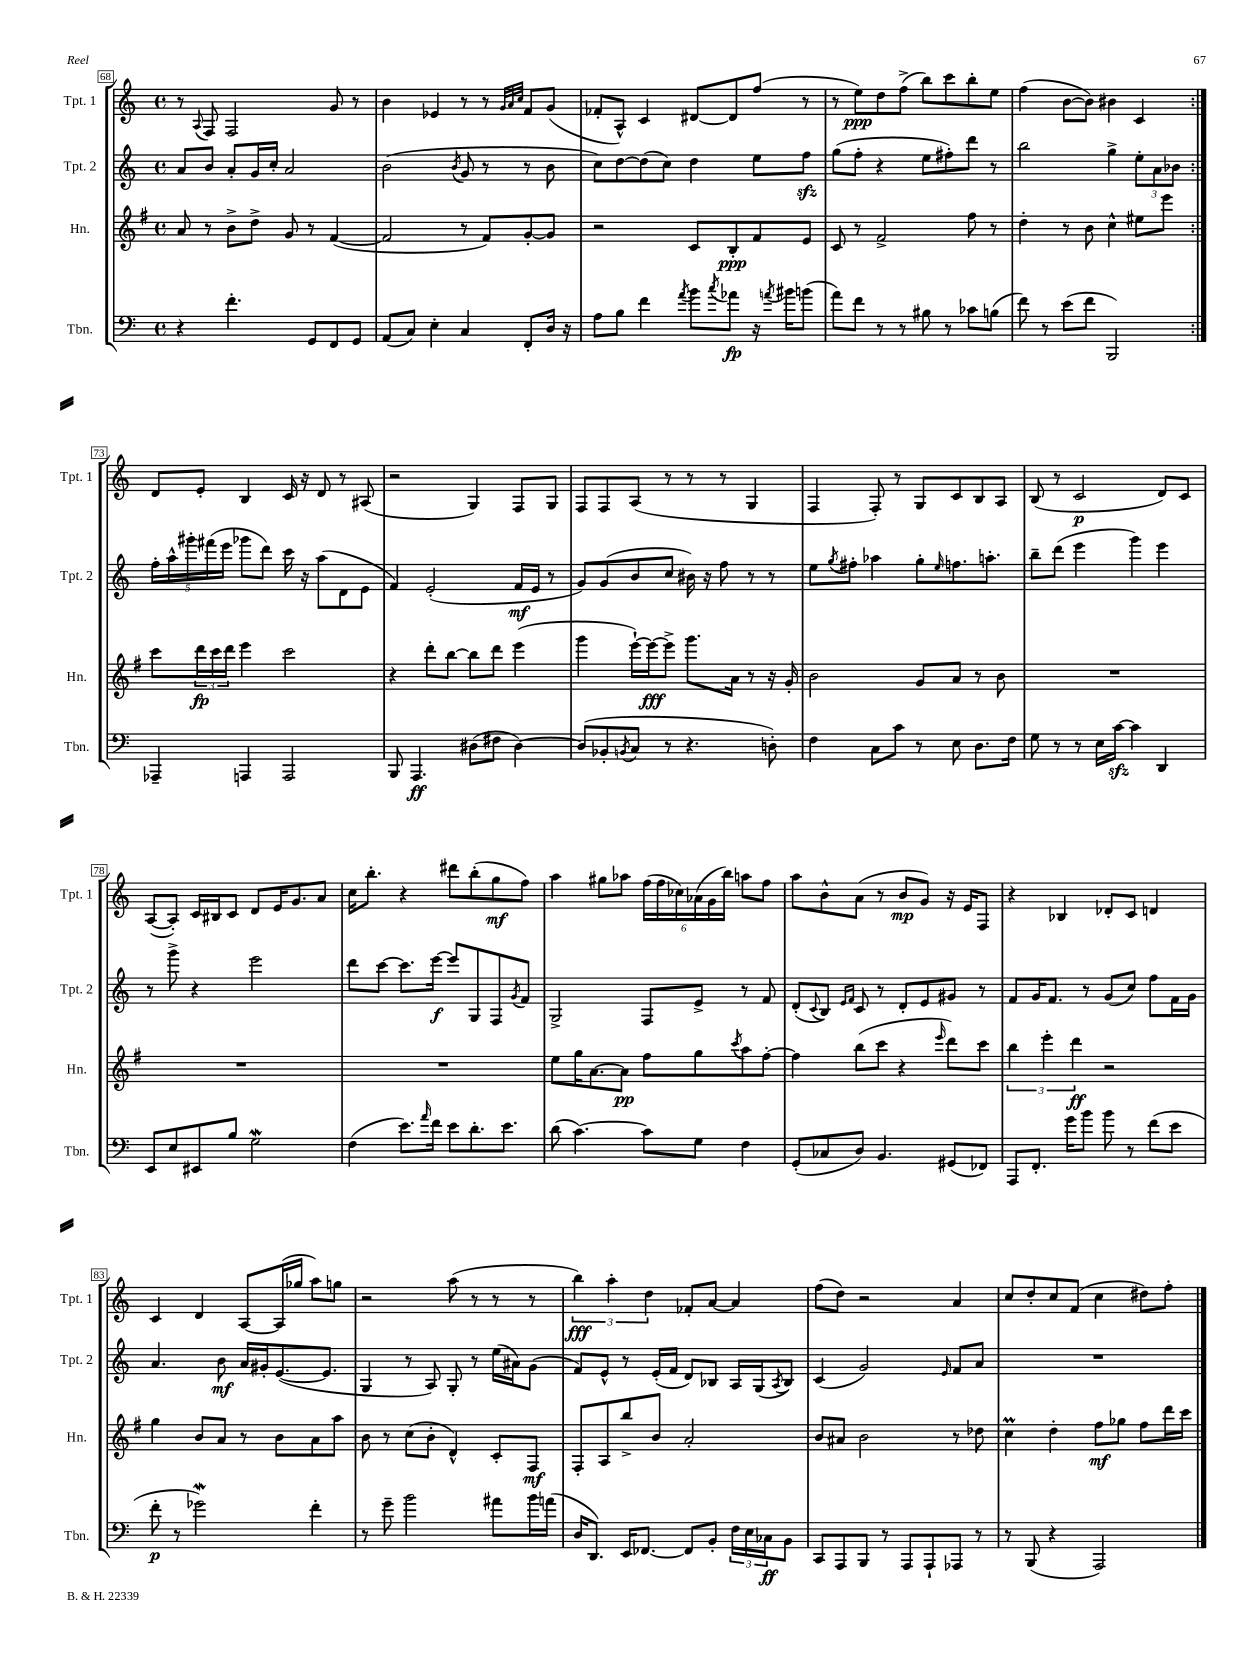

**kern	**dynam	**kern	**dynam	**kern	**dynam	**kern	**dynam
*part4	*part4	*part3	*part3	*part2	*part2	*part1	*part1
*staff4	*staff4	*staff3	*staff3	*staff2	*staff2	*staff1	*staff1
*I"Tbn.	*	*I"Hn.	*	*I"Tpt. 2	*	*I"Tpt. 1	*
*I'Tbn.	*	*I'Hn.	*	*I'Tpt. 2	*	*I'Tpt. 1	*
*clefF4	*	*clefG2	*	*clefG2	*	*clefG2	*
*k[]	*	*k[f#]	*	*k[]	*	*k[]	*
*M4/4	*	*M4/4	*	*M4/4	*	*M4/4	*
*met(c)	*	*met(c)	*	*met(c)	*	*met(c)	*
=68	=68	=68	=68	=68	=68	=68	=68
4r	.	8a/	.	8a/L	.	8r	.
.	.	.	.	.	.	8qqA/	.
.	.	8r	.	8b/J	.	8F/	.
4.f'\	.	8b^\L	.	8a'/L	.	2F/	.
.	.	8dd^\J	.	16g/L	.	.	.
.	.	.	.	16cc'/JJ	.	.	.
.	.	8g/	.	2a/	.	.	.
8GG/L	.	8r	.	.	.	.	.
8FF/	.	([4f#/	.	.	.	8g/	.
8GG/J	.	.	.	.	.	8r	.
=69	=69	=69	=69	=69	=69	=69	=69
(8AA/L	.	2f#/]	.	(2b\	.	4b\	.
8C/J)	.	.	.	.	.	.	.
4E'\	.	.	.	.	.	4e-X/	.
.	.	.	.	8qb/	.	.	.
4C/	.	8r	.	8g/	.	8r	.
.	.	8f#/L)	.	8r	.	8r	.
.	.	.	.	.	.	32qqg/LLL	.
.	.	.	.	.	.	32qqa/	.
.	.	.	.	.	.	32qqcc/JJJ	.
8FF'/L	.	[8g'/	.	8r	.	8f/L	.
16D/Jk	.	8g/J]	.	8b\	.	(8g/J	.
16r	.	.	.	.	.	.	.
=70	=70	=70	=70	=70	=70	=70	=70
8A\L	.	2r	.	8cc\L)	.	8f-X'/L	.
8B\J	.	.	.	[8dd\	.	8A^^/J)	.
4f\	.	.	.	(8dd\]	.	4c/	.
.	.	.	.	8cc\J)	.	.	.
8qa/	.	.	.	.	.	.	.
8b\L	.	8c/L	.	4dd\	.	[8d#X/L	.
8qcc/	.	.	.	.	.	.	.
8a-X\J	fp	8B'/	ppp	.	.	8d#/]	.
16r	.	8f#/	.	8ee\L	.	(8ff/J	.
8qan/	.	.	.	.	.	.	.
16b#X\KL	.	.	.	.	.	.	.
(8bn\J	.	8e/J	.	8ffzz\J	.	8r	.
=71	=71	=71	=71	=71	=71	=71	=71
8a\L)	.	8c/	.	(8gg\L	.	8r	.
8f\J	.	8r	.	8ff'\J	.	8ee\L)	ppp
8r	.	2f#^/	.	4r	.	8dd\	.
8r	.	.	.	.	.	(8ff^\J	.
8B#X\	.	.	.	8ee\L	.	8bb\L)	.
8r	.	.	.	8ff#X'\)	.	8ccc\	.
8c-X\L	.	8ff#\	.	8ddd\J	.	8bb'\	.
(8Bn\J	.	8r	.	8r	.	8ee\J	.
=72	=72	=72	=72	=72	=72	=72	=72
8f\)	.	4dd'\	.	2bb\	.	(4ff\	.
8r	.	.	.	.	.	.	.
(8e\L	.	8r	.	.	.	[8b\L	.
8f\J	.	8b\	.	.	.	8b\J])	.
2BBB/)	.	4cc^^\	.	4gg^\	.	4b#X\	.
.	.	8ee#X\L	.	12ee'\L	.	4c/	.
.	.	.	.	12a\	.	.	.
.	.	8eee\J	.	.	.	.	.
.	.	.	.	12b-X\J	.	.	.
!!LO:LB:g=z
=73:|!	=73:|!	=73:|!	=73:|!	=73:|!	=73:|!	=73:|!	=73:|!
4AAA-X~/	.	8ccc\L	.	20ff'\LL	.	8d/L	.
.	.	.	.	20aa^^\	.	.	.
.	.	.	.	20ggg#X'\	.	.	.
.	.	24ddd\L	fp	.	.	8e'/J	.
.	.	.	.	(20fff#X\	.	.	.
.	.	24ccc\	.	.	.	.	.
.	.	.	.	20eee\JJ	.	.	.
.	.	24ddd\JJ	.	.	.	.	.
4AAAn/	.	4eee\	.	8ggg-X\L	.	4B/	.
.	.	.	.	8ddd\J)	.	.	.
2AAA/	.	2ccc\	.	16ccc\	.	16c/	.
.	.	.	.	16r	.	16r	.
.	.	.	.	(8aa\L	.	8d/	.
.	.	.	.	8d\	.	8r	.
.	.	.	.	8e\J	.	(8A#X/	.
=74	=74	=74	=74	=74	=74	=74	=74
8BBB/	.	4r	.	4f/)	.	2r	.
4.AAA/	ff	.	.	.	.	.	.
.	.	8ddd'\L	.	(2e'/	.	.	.
.	.	[8bb\J	.	.	.	.	.
(8D#X\L	.	8bb\L]	.	.	.	4G/)	.
8F#X\J	.	8ddd\J	.	.	.	.	.
[4D#\)	.	(4eee\	.	16f/LL	mf	8F/L	.
.	.	.	.	16e/JJ	.	.	.
.	.	.	.	8r	.	8G/J	.
=75	=75	=75	=75	=75	=75	=75	=75
(8D#/L]	.	4ggg\	.	8g/L)	.	8F/L	.
8BB-X'/	.	.	.	(8g/	.	8F/	.
8qBBn/	.	.	.	.	.	.	.
8C/J	.	[16eee`\LL)	.	8b/	.	(8A/J	.
.	.	16eee\J_	fff	.	.	.	.
8r	.	8eee^\J]	.	8cc/J	.	8r	.
4.r	.	8.ggg\L	.	16b#X\)	.	8r	.
.	.	.	.	16r	.	.	.
.	.	.	.	8ff\	.	8r	.
.	.	16a\Jk	.	.	.	.	.
.	.	8r	.	8r	.	4G/	.
8Dn'\)	.	16r	.	8r	.	.	.
.	.	16g'/	.	.	.	.	.
=76	=76	=76	=76	=76	=76	=76	=76
4F\	.	2b\	.	8ee\L	.	4F/	.
.	.	.	.	8qgg/	.	.	.
.	.	.	.	8ff#X'\J	.	.	.
8C\L	.	.	.	4aa-X\	.	8F'/)	.
8c\J	.	.	.	.	.	8r	.
8r	.	8g/L	.	8gg'\L	.	8G/L	.
.	.	.	.	16qqee/	.	.	.
8E\	.	8a/J	.	8.ffn\	.	8c/	.
8.D\L	.	8r	.	.	.	8B/	.
.	.	.	.	8.aan'\J	.	.	.
.	.	8b\	.	.	.	8A/J	.
16F\Jk	.	.	.	.	.	.	.
=77	=77	=77	=77	=77	=77	=77	=77
8G\	.	1r	.	8bb~\L	.	(8B/	.
8r	.	.	.	(8ddd\J	.	8r	.
8r	.	.	.	4eee\	.	2c/	p
16E\LL	.	.	.	.	.	.	.
[16czz\JJ	.	.	.	.	.	.	.
4c\]	.	.	.	4ggg\)	.	.	.
4DD/	.	.	.	4eee\	.	8d/L)	.
.	.	.	.	.	.	8c/J	.
!!LO:LB:g=z
=78	=78	=78	=78	=78	=78	=78	=78
8EE/L	.	1r	.	8r	.	([8A/L	.
8E/	.	.	.	8ggg^\	.	8A'/J])	.
8EE#X/	.	.	.	4r	.	16c/LL	.
.	.	.	.	.	.	16B#X/J	.
8B/J	.	.	.	.	.	8c/J	.
2GW\	.	.	.	2eee\	.	8d/L	.
.	.	.	.	.	.	16e/K	.
.	.	.	.	.	.	8.g/	.
.	.	.	.	.	.	8a/J	.
=79	=79	=79	=79	=79	=79	=79	=79
(4F\	.	1r	.	8ddd\L	.	16cc\KL	.
.	.	.	.	.	.	8.bb'\J	.
.	.	.	.	[8ccc\J	.	.	.
8.e\L)	.	.	.	8.ccc\L]	.	4r	.
16qqa/	.	.	.	.	.	.	.
16f\Jk	.	.	.	[16eee\Jk	f	.	.
8e\L	.	.	.	8eee/L]	.	8ddd#X\L	.
8.d'\	.	.	.	8G/	.	(8bb'\	.
.	.	.	.	8F/	.	8gg\	mf
8.e\J	.	.	.	.	.	.	.
.	.	.	.	8qg/	.	.	.
.	.	.	.	8f/J	.	8ff\J)	.
=80	=80	=80	=80	=80	=80	=80	=80
(8d\	.	8ee\L	.	2G^/	.	4aa\	.
[4.c\)	.	16gg\K	.	.	.	.	.
.	.	[8.a\	.	.	.	.	.
.	.	.	.	.	.	8gg#X\L	.
.	.	8a\J]	pp	.	.	8aa-X\J	.
8c\L]	.	8ff#\L	.	8F/L	.	(24ff\LL	.
.	.	.	.	.	.	24ff\	.
.	.	.	.	.	.	24cc-X\)	.
8G\J	.	8gg\	.	8e^/J	.	(24a-X\	.
.	.	.	.	.	.	24g\	.
.	.	.	.	.	.	24bb\JJ)	.
.	.	8qccc/	.	.	.	.	.
4F\	.	8aa\	.	8r	.	8aan\L	.
.	.	[8ff#'\J	.	8f/	.	8ff\J	.
=81	=81	=81	=81	=81	=81	=81	=81
(8GG'/L	.	4ff#\]	.	(8d'/L	.	8aa\L	.
.	.	.	.	8qqc/	.	.	.
8C-X/	.	.	.	8B/J)	.	8b^^\	.
.	.	.	.	16qqe/LL	.	.	.
.	.	.	.	16qqf/JJ	.	.	.
8D/J)	.	(8bb\L	.	8c/	.	(8a\J	.
4.BB/	.	8ccc\J	.	8r	.	8r	.
.	.	4r	.	8d'/L	.	8b/L	mp
.	.	.	.	8e/	.	8g/J)	.
.	.	16qqeee/	.	.	.	.	.
(8GG#X/L	.	8ddd\L)	.	8g#X/J	.	16r	.
.	.	.	.	.	.	16e/KL	.
8FF-X/J)	.	8ccc\J	.	8r	.	8F/J	.
=82	=82	=82	=82	=82	=82	=82	=82
8AAA/L	.	6bb\	.	8f/L	.	4r	.
8.FF'/J	.	.	.	16g/K	.	.	.
.	.	6eee'\	.	.	.	.	.
.	.	.	.	8.f/J	.	.	.
.	.	.	.	.	.	4B-X/	.
16g\KL	.	.	.	.	.	.	.
.	.	6ddd\	ff	.	.	.	.
8b\J	.	.	.	8r	.	.	.
8b\	.	2r	.	(8g/L	.	8d-X'/L	.
8r	.	.	.	8cc/J)	.	8c/J	.
(8f\L	.	.	.	8ff\L	.	4dn/	.
8e\J	.	.	.	16f\L	.	.	.
.	.	.	.	16g\JJ	.	.	.
!!LO:LB:g=z
=83	=83	=83	=83	=83	=83	=83	=83
8f'\	p	4gg\	.	4.a/	.	4c/	.
8r	.	.	.	.	.	.	.
2g-Xw\)	.	8b/L	.	.	.	4d/	.
.	.	8a/J	.	8b\	mf	.	.
.	.	8r	.	16a/LL	.	[8A/L	.
.	.	.	.	16g#X'/J	.	.	.
.	.	8b\L	.	([8.e/	.	(16A/L]	.
.	.	.	.	.	.	16gg-X/JJ	.
4f'\	.	8a\	.	.	.	8aa\L)	.
.	.	.	.	8.e/J]	.	.	.
.	.	8aa\J	.	.	.	8ggn\J	.
=84	=84	=84	=84	=84	=84	=84	=84
8r	.	8b\	.	4G/	.	2r	.
8g~\	.	8r	.	.	.	.	.
2b\	.	(8cc\L	.	8r	.	.	.
.	.	8b'\J	.	8A/)	.	.	.
.	.	4d^^/)	.	8G'/	.	(8aa\	.
.	.	.	.	8r	.	8r	.
8a#X\L	.	8c'/L	.	(16ee\LL	.	8r	.
.	.	.	.	16a#X\J)	.	.	.
16b\L	.	8F#/J	mf	(8g\J	.	8r	.
(16an\JJ	.	.	.	.	.	.	.
=85	=85	=85	=85	=85	=85	=85	=85
16D/KL	.	8F#'/L	.	8f/L)	.	6bb\)	fff
8.DD/J)	.	.	.	.	.	.	.
.	.	8A/	.	8e^^/J	.	.	.
.	.	.	.	.	.	6aa'\	.
16EE/KL	.	8bb^/	.	8r	.	.	.
[8.FF-X/J	.	.	.	.	.	.	.
.	.	.	.	.	.	6dd\	.
.	.	8b/J	.	(16e'/LL	.	.	.
.	.	.	.	16f/JJ	.	.	.
8FF-/L]	.	2a'/	.	8d/L)	.	8f-X'/L	.
8BB'/J	.	.	.	8B-X/J	.	[8a/J	.
24F\LL	.	.	.	16A/LL	.	4a/]	.
24E\	.	.	.	.	.	.	.
.	.	.	.	(16G/J	.	.	.
24C-X\J	ff	.	.	.	.	.	.
.	.	.	.	8qA/	.	.	.
8BB\J	.	.	.	8B-/J)	.	.	.
=86	=86	=86	=86	=86	=86	=86	=86
8CC/L	.	8b/L	.	(4c/	.	(8ff\L	.
8AAA/	.	8a#X/J	.	.	.	8dd\J)	.
8BBB/J	.	2b\	.	2g/)	.	2r	.
8r	.	.	.	.	.	.	.
8AAA/L	.	.	.	.	.	.	.
8AAA`/	.	.	.	.	.	.	.
.	.	.	.	16qqe/	.	.	.
8AAA-X/J	.	8r	.	8f/L	.	4a/	.
8r	.	8dd-X\	.	8a/J	.	.	.
=87	=87	=87	=87	=87	=87	=87	=87
8r	.	4ccM\	.	1r	.	8cc/L	.
(8BBB/	.	.	.	.	.	8dd'/	.
4r	.	4dd'\	.	.	.	8cc/	.
.	.	.	.	.	.	(8f/J	.
2AAA/)	.	8ff#\L	mf	.	.	4cc\	.
.	.	8gg-X\J	.	.	.	.	.
.	.	8ff#\L	.	.	.	8dd#X\L)	.
.	.	16ddd\L	.	.	.	8ff'\J	.
.	.	16ccc\JJ	.	.	.	.	.
==	==	==	==	==	==	==	==
*-	*-	*-	*-	*-	*-	*-	*-
